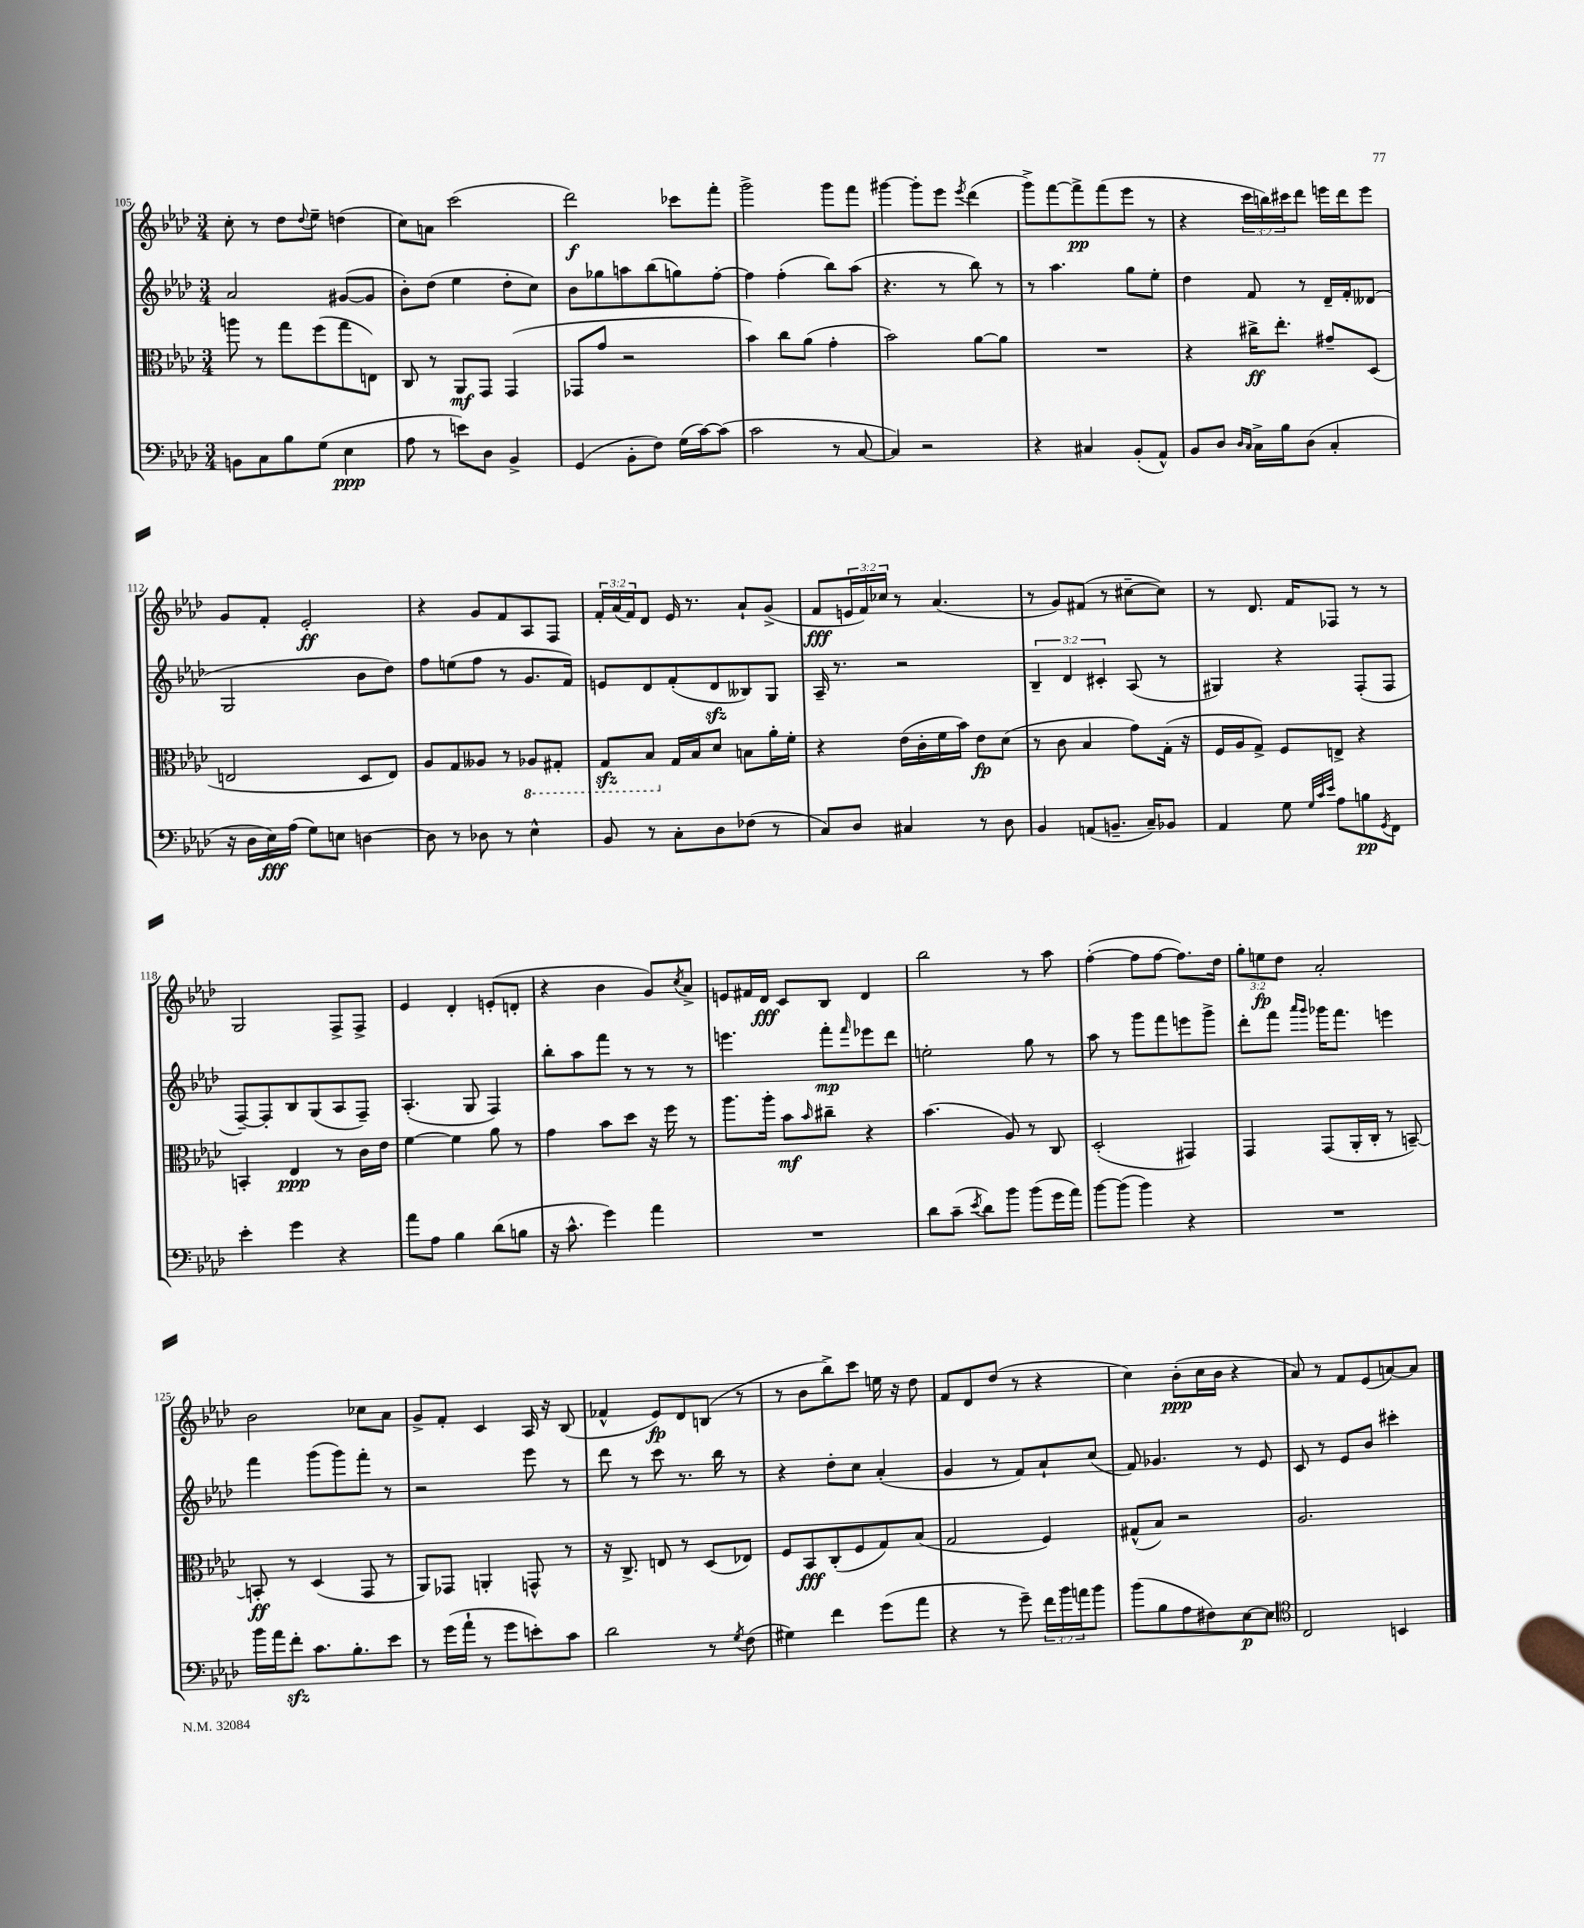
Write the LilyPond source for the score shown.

<<
\new StaffGroup <<
\new Staff = "s0" {
    \clef treble \key aes \major \numericTimeSignature \time 3/4 \override Staff.TupletNumber.text = #tuplet-number::calc-fraction-text
    c''8-. r8 des''8 \appoggiatura { des''8 } ees''8-- d''4( |
    c''8) a'8 c'''2( |
    des'''2\f) ces'''8 f'''8-. |
    g'''2-> g'''8 f'''8 |
    gis'''4~ gis'''8-. ees'''8 \acciaccatura { ees'''8 } des'''4( |
    g'''8->) f'''8~ f'''8->\pp f'''8( ees'''8 r8 |
    r4 \tuplet 3/2 { c'''16 b''16) cis'''16 } des'''8 e'''16 des'''16 e'''8 |
    g'8 f'8-. ees'2-.\ff |
    r4 g'8 f'8 aes8 f8 |
    \tuplet 3/2 { f'16-. aes'16( f'16) } des'8 ees'16 r8. aes'8-! g'8->( |
    f'8\fff \tuplet 3/2 { e'16 f'16) ces''16 } r8 aes'4.( |
    r8 g'8) fis'8( r8 cis''8~-- cis''8) |
    r8 des'8. f'16 fes8 r8 r8 |
    g2 f8-> f8-> |
    ees'4 des'4-. e'8-.( d'8-. |
    r4 bes'4 g'8) \acciaccatura { c''8 } aes'8-> |
    e'8 fis'16 des'16\fff c'8 bes8 des'4 |
    bes''2 r8 aes''8 |
    f''4~-.( f''8 f''8~ f''8.) des''16 |
    \tuplet 3/2 { g''8-. e''8\fp des''8 } aes'2-. |
    bes'2 ces''8 aes'8 |
    g'8-> f'8-. c'4 aes16 r16 bes8( |
    fes'4-^ ees'8\fp) des'8 b8( r8 |
    r8 bes'8 bes''8->) c'''8 e''16 r16 des''8 |
    f'8 des'8 des''8( r8 r4 |
    c''4) bes'8-.\ppp( c''16 bes'16 r4 |
    aes'8) r8 f'8 ees'8( a'8~) a'8 \bar "|." |
}
\new Staff = "s1" {
    \clef treble \key aes \major \numericTimeSignature \time 3/4 \override Staff.TupletNumber.text = #tuplet-number::calc-fraction-text
    aes'2 gis'8~( gis'8 |
    bes'8-.) des''8( ees''4 des''8-. c''8) |
    bes'8 ges''8 a''8 bes''8( g''8) f''8~-. |
    f''4 f''4-.( bes''8) aes''8( |
    r4. r8 bes''8) r8 |
    r8 aes''4. g''8 ees''8-. |
    des''4 f'8 r8 des'16-- f'16-. deses'8( |
    g2 bes'8 des''8) |
    f''8 e''8( f''8 r8 g'8. f'16) |
    e'8 des'8 f'8-.( des'8\sfz beses8) g8 |
    aes16-- r8. r2 |
    \tuplet 3/2 { bes4-- des'4 cis'4-. } aes8( r8 |
    gis4) r4 f8-.( f8 |
    f8~--) f8-. bes8 g8( aes8 f8--) |
    aes4.-.( g8 f4) |
    bes''8-. aes''8 f'''8 r8 r8 r8 |
    e'''4. f'''8-.\mp \grace { f'''16 } ees'''8 des'''8 |
    e''2-. g''8 r8 |
    aes''8 r8 g'''8 f'''8 e'''8 g'''8-> |
    des'''8-. f'''8 \grace { aes'''16 g'''16 } ges'''16 f'''8. e'''4 |
    f'''4 g'''8( g'''8) f'''8-. r8 |
    r2 ees'''8 r8 |
    des'''8 r8 c'''8 r8. bes''16 r8 |
    r4 des''8-. c''8 aes'4-.( |
    g'4 r8 f'8) aes'8-! c''8( |
    f'8) ges'4. r8 ees'8 |
    c'8 r8 ees'8 bes'8 cis'''4-. \bar "|." |
}
\new Staff = "s2" {
    \clef alto \key aes \major \numericTimeSignature \time 3/4
    a''8 r8 g''8 f''8( g''8 e8) |
    c8 r8 aes,8\mf g,8 g,4( |
    ges,8 g'8 r2 |
    bes'4) c''8 aes'8( g'4-. |
    bes'2) aes'8~ aes'8 |
    R2. |
    r4 cis''16->\ff ees''8.-. gis'8-- des8( |
    e2 des8 e8) |
    aes8 g8 aeses8 r8 \ottava #-1 aes,!8 gis,8-. |
    g,8\sfz bes,8 \ottava #0 g16 bes16 des'8 b8 aes'16-. f'16-. |
    r4 ees'16( c'16-. f'16 bes'16) ees'8\fp des'8( |
    r8 c'8 bes4 g'8) g16-.( r16 |
    f16 aes16 g8->) f8 e8-> r4 |
    b,4-. ees4\ppp r8 c'16 ees'16 |
    f'4~ f'4 aes'8 r8 |
    g'4 bes'8 des''8 r16 f''16 r8 |
    aes''8. aes''16-. bes'8\mf \grace { bes'16 } cis''8-- r4 |
    bes'4.( aes8) r8 c8 |
    des2-.( gis,4) |
    g,4 g,8( aes,16-. c16-. r8 b,8~--) |
    b,8-.\ff r8 des4( g,8 r8 |
    aes,8) ges,8 a,4-. g,8-^ r8 |
    r16 c8.-> e8 r8 des8( ees8) |
    f8 bes,8\fff c8-.( f8 g8) bes8( |
    g2 f4) |
    gis8-^( bes8) r2 |
    aes2. \bar "|." |
}
\new Staff = "s3" {
    \clef bass \key aes \major \numericTimeSignature \time 3/4 \override Staff.TupletNumber.text = #tuplet-number::calc-fraction-text
    b,8 c8 bes8 g8( ees4\ppp |
    aes8 r8 e'8) des8 bes,4-> |
    g,4( bes,8-. f8) g16( c'16~) c'8( |
    c'2 r8 c8~ |
    c4) r2 |
    r4 cis4 bes,8-.( aes,8-^) |
    bes,8 des8 \grace { des16 c16 } c16-> bes16 des8( c4-. |
    r16 des16 ees16\fff) aes16( g8) e8 d4~ |
    d8 r8 des8 r8 ees4-^ |
    bes,8 r8 c8-. des8 fes8( r8 |
    c8) des8 cis4 r8 des8 |
    bes,4 a,8( b,8.-- c16--) bes,8 |
    aes,4 g8 \grace { g32 c'32 ees'32 } aes8 b8\pp \acciaccatura { g,8 } f,8 |
    ees'4-. g'4 r4 |
    aes'8 aes8 bes4 des'8( b8 |
    r16 c'8.-^ g'4) aes'4 |
    R2. |
    des'8 c'8--( \acciaccatura { ees'8 } des'8) bes'8 bes'8( g'16 aes'16) |
    bes'8~ bes'8( bes'4) r4 |
    R2. |
    bes'16 aes'16 f'8-.\sfz c'8. bes8.-. ees'8 |
    r8 g'16( aes'16-! r8 g'8 e'8-.) c'8 |
    des'2 r8 \acciaccatura { g8 } f8( |
    gis4) f'4 g'8( aes'8 |
    r4 r8 g'8--) \tuplet 3/2 { f'16 bes'16 a'16 } bes'8 |
    bes'8( bes8 aes8 fis8) ees8~\p ees8 |
    \clef tenor c2 b,4 \bar "|." |
}
>>
>>
\layout { \context { \Score currentBarNumber = #105 } }
